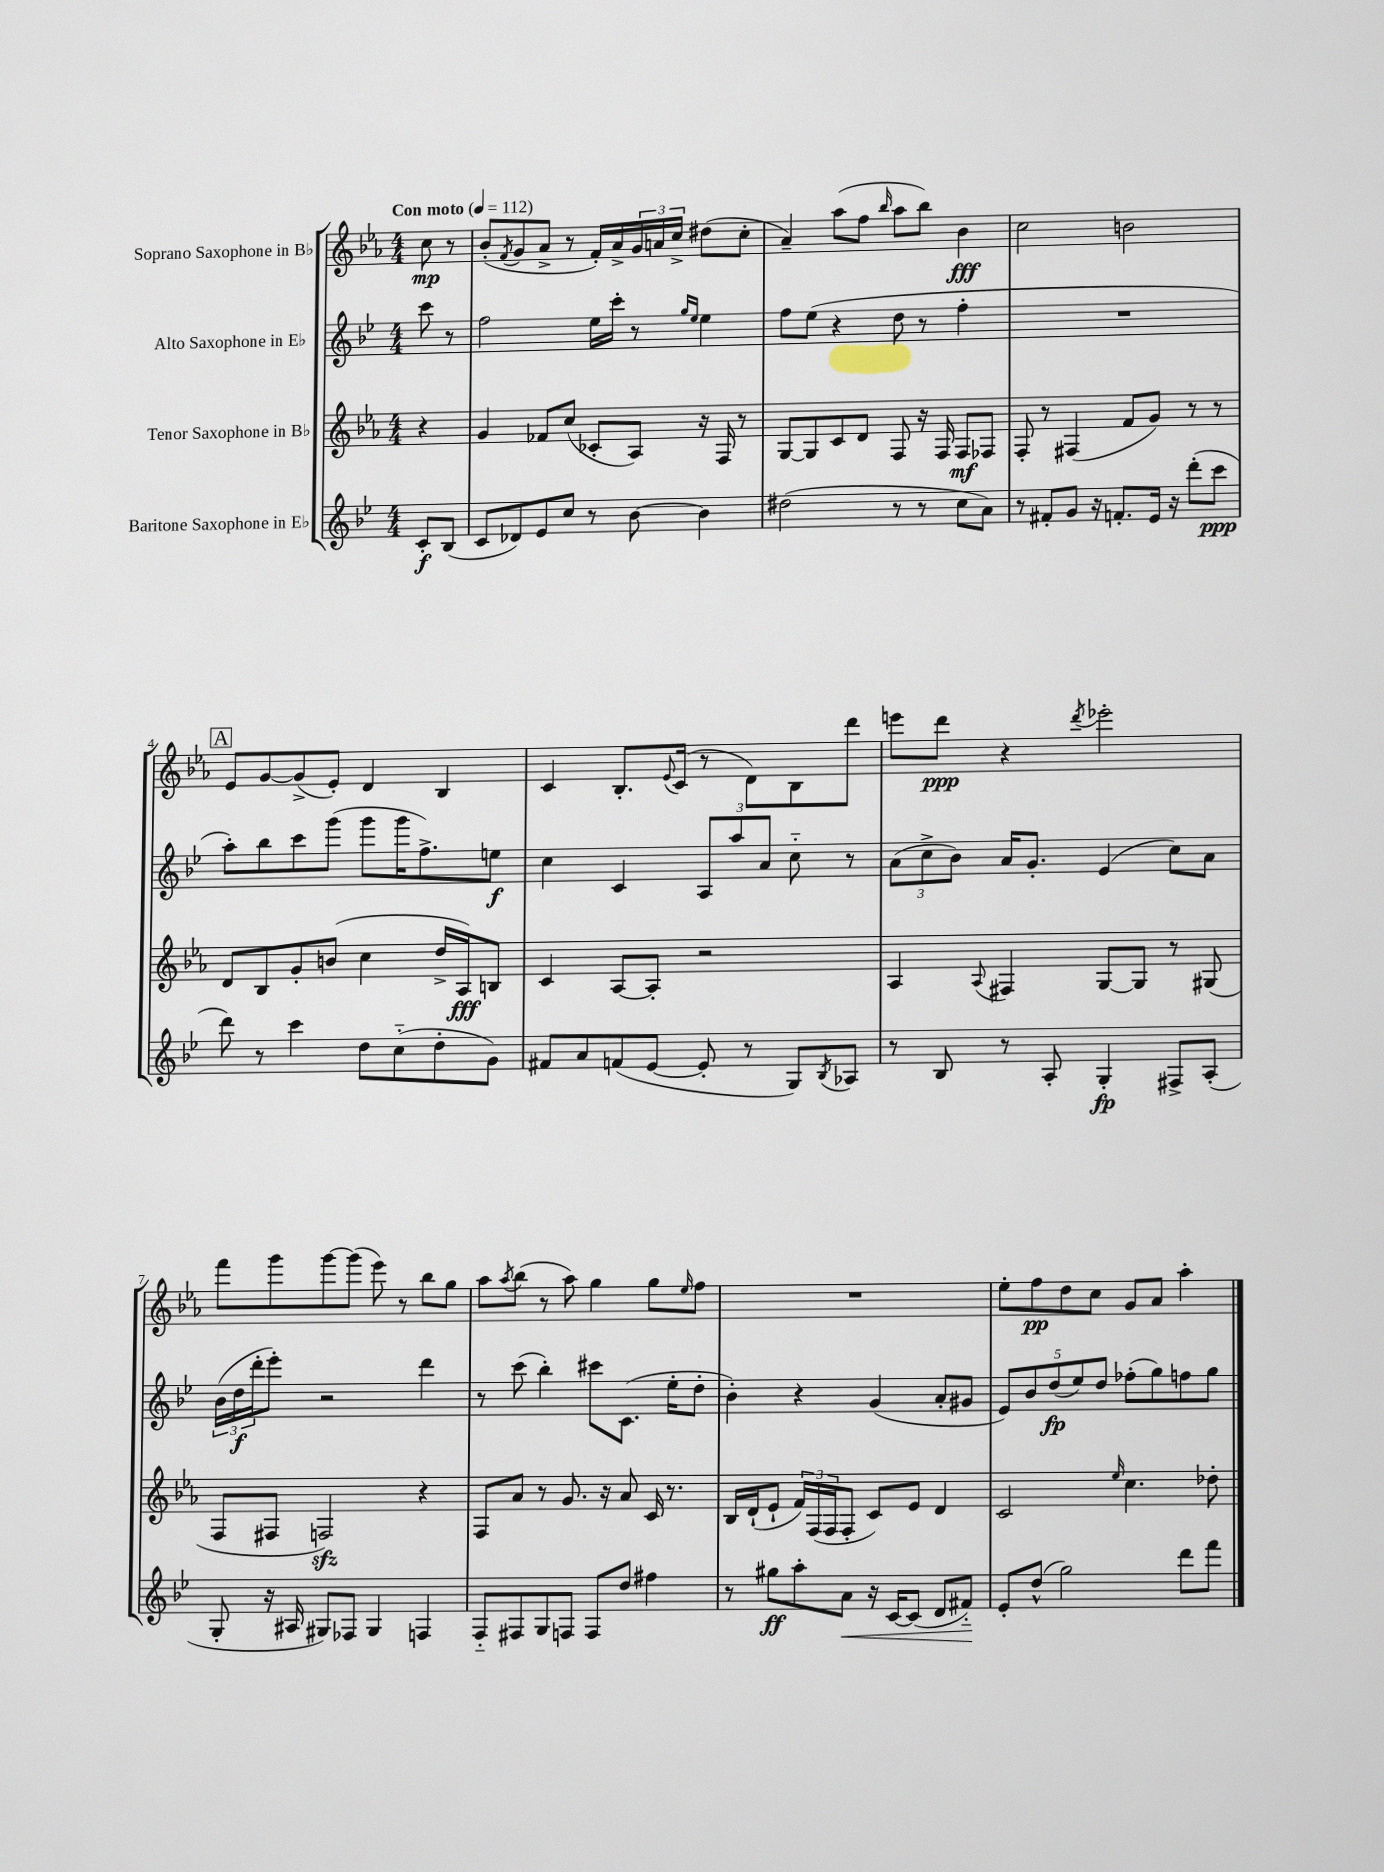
<<
\new StaffGroup <<
\new Staff = "s0" \with { instrumentName = "Soprano Saxophone in Bb" } {
    \clef treble \key ees \major \numericTimeSignature \time 4/4 \partial 4 \tempo "Con moto" 4 = 112
    c''8\mp r8 |
    bes'8-.( \acciaccatura { f'8 } g'8 aes'8-> r8 f'16-.) aes'16-> \tuplet 3/2 { g'16 a'16 c''16-> } dis''8( c''8-. |
    aes'4--) aes''8( f''8 \grace { bes''16 } aes''8 bes''8) bes'4\fff |
    c''2 b'2 |
    \mark \markup { \box "A" } ees'8 g'8~ g'8->( ees'8-.) d'4 bes4 |
    c'4 bes8.-. \appoggiatura { ees'8 } c'16( r8 d'8) bes8 d'''8 |
    e'''8 d'''8\ppp r4 \acciaccatura { d'''8 } ees'''2-. |
    f'''8 g'''8 g'''8~ g'''8( ees'''8) r8 bes''8 g''8 |
    aes''8 \acciaccatura { aes''8 } bes''8( r8 aes''8) g''4 g''8 \grace { ees''16 } f''8 |
    R1 |
    ees''8-. f''8\pp d''8 c''8 g'8 aes'8 aes''4-. \bar "|." |
}
\new Staff = "s1" \with { instrumentName = "Alto Saxophone in Eb" } {
    \clef treble \key bes \major \numericTimeSignature \time 4/4 \partial 4
    c'''8 r8 |
    f''2 ees''16 c'''16-. r8 \grace { g''16 ees''16 } ees''4 |
    f''8 ees''8( r4 d''8 r8 f''4-. |
    R1 |
    \mark \markup { \box "A" } a''8-.) bes''8 c'''8 g'''8( g'''8 g'''16 f''8.->) e''8\f |
    c''4 c'4 \tuplet 3/2 { a8 a''8 a'8 } c''8-_ r8 |
    \tuplet 3/2 { a'8( c''8-> bes'8) } a'16 g'8.-. ees'4( c''8) a'8 |
    \tuplet 3/2 { bes'16( d''16\f d'''16-. } ees'''8-.) r2 d'''4 |
    r8 c'''8( bes''4-.) cis'''8 c'8.( ees''16-. d''8-. |
    bes'4-.) r4 g'4( a'8-. gis'8 |
    \tuplet 5/4 { ees'8) bes'8 d''8\fp( ees''8) d''8 } fes''8-.( g''8) f''8 g''8 \bar "|." |
}
\new Staff = "s2" \with { instrumentName = "Tenor Saxophone in Bb" } {
    \clef treble \key ees \major \numericTimeSignature \time 4/4 \partial 4
    r4 |
    g'4 fes'8 c''8( ces'8-. aes8) r16 f16 r8 |
    g8~ g8 c'8 d'8 f8 r16 f16 f8\mf fes8 |
    f8-. r8 fis4( f'8 g'8) r8 r8 |
    \mark \markup { \box "A" } d'8 bes8 g'8-. b'8( c''4 d''16-> aes16\fff) b8 |
    c'4 aes8~ aes8-. r2 |
    aes4 \appoggiatura { aes8 } fis4 g8~ g8 r8 gis8( |
    f8 fis8 f2\sfz) r4 |
    f8 aes'8 r8 g'8. r16 aes'8 c'16 r8. |
    bes16 d'16-!( ees'8-! \tuplet 3/2 { f'16) f16( f16 } f8-. c'8) ees'8 d'4 |
    c'2 \grace { ees''16 } c''4. des''8-. \bar "|." |
}
\new Staff = "s3" \with { instrumentName = "Baritone Saxophone in Eb" } {
    \clef treble \key bes \major \numericTimeSignature \time 4/4 \partial 4
    c'8-.\f bes8( |
    c'8 des'8) ees'8 c''8 r8 bes'8~ bes'4 |
    dis''2( r8 r8 c''8 a'8) |
    r8 fis'8-. g'8 r16 f'8.-. ees'16 r16 d'''8-.( c'''8\ppp |
    \mark \markup { \box "A" } d'''8) r8 c'''4 d''8 c''8-_( d''8-. g'8) |
    fis'8 a'8 f'8( ees'8~ ees'8-. r8 g8) \acciaccatura { bes8 } aes8 |
    r8 bes8 r8 a8-. g4-.\fp fis8-> a8-.( |
    g8-. r16 ais16 gis8) fes8 gis4 f4 |
    f8-_ fis8 g8 f8 f8 d''8 fis''4 |
    r8 gis''8\ff a''8-. a'8\< r16 c'16~ c'8( d'8 fis'8-_\!) |
    ees'8-. d''8-^( g''2) d'''8 f'''8 \bar "|." |
}
>>
>>
